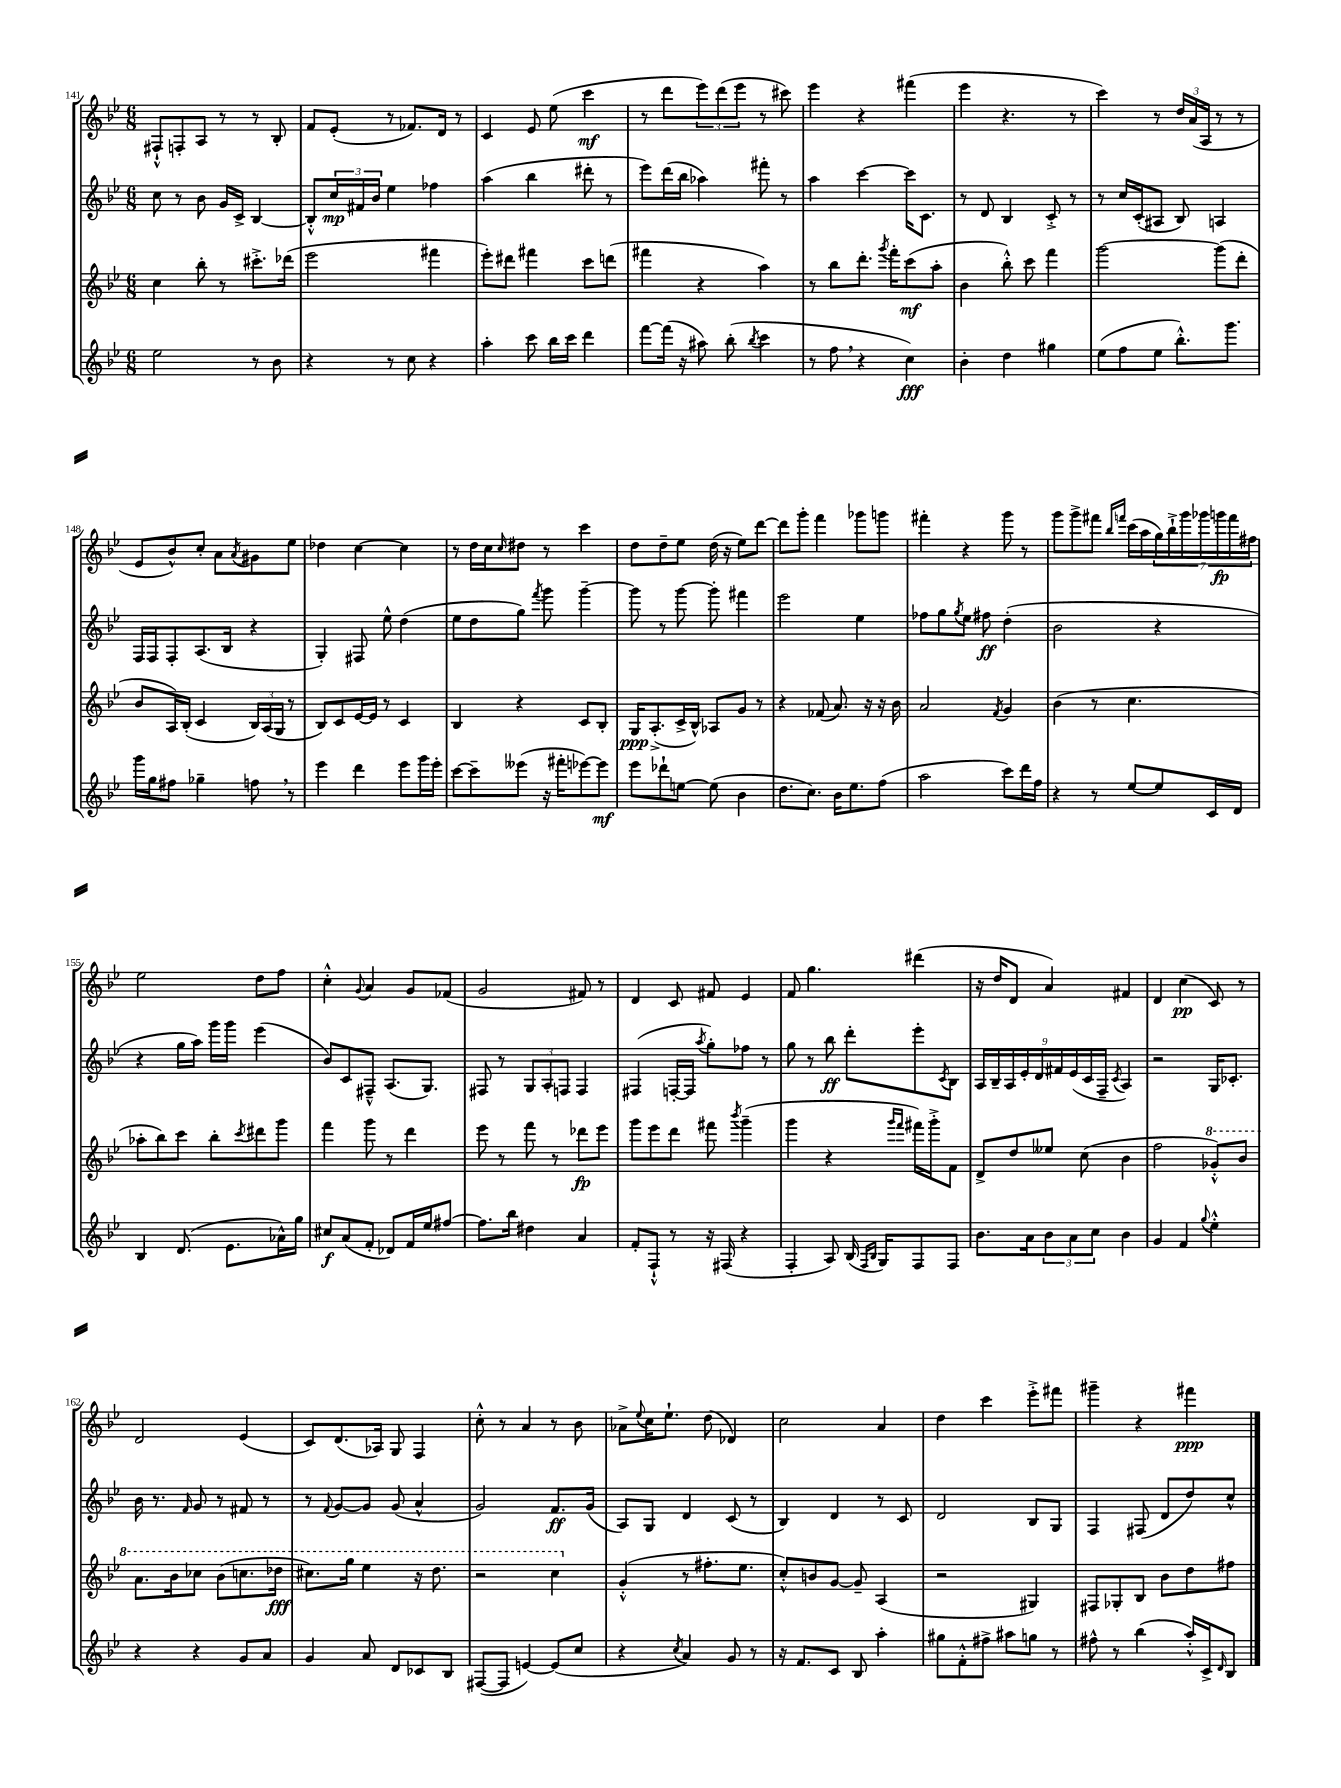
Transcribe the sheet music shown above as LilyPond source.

<<
\new StaffGroup <<
\new Staff = "s0" {
    \clef treble \key bes \major \numericTimeSignature \time 6/8
    fis8-!-^ f8-. a8 r8 r8 bes8-. |
    f'8 ees'8-.( r8 fes'8.) d'16 r8 |
    c'4 ees'8 ees''8( c'''4\mf |
    r8 d'''8 \tuplet 3/2 { ees'''8) d'''8( ees'''8 } r8 cis'''8) |
    ees'''4 r4 fis'''4( |
    ees'''4 r4. r8 |
    c'''4) r8 \tuplet 3/2 { d''16 a'16( a16 } r8 r8 |
    ees'8 bes'8-^) c''8-. a'8 \acciaccatura { a'8 } gis'8 ees''8 |
    des''4 c''4~ c''4 |
    r8 d''16 c''16 \grace { c''16 } dis''8 r8 c'''4 |
    d''8 d''8-- ees''8 d''16( r16 ees''8) d'''8~ |
    d'''8 g'''8-. f'''4 ges'''8 g'''8 |
    fis'''4-. r4 g'''8 r8 |
    g'''8 g'''8-> fis'''8 \grace { bes''16 f'''16 } c'''16( a''16 \tuplet 7/4 { g''16) bes''16-!-> g'''16 ges'''16 g'''16\fp f'''16 fis''16 } |
    ees''2 d''8 f''8 |
    c''4-.-^ \appoggiatura { g'8 } a'4 g'8 fes'8( |
    g'2 fis'8) r8 |
    d'4 c'8 fis'8 ees'4 |
    f'8 g''4. dis'''4( |
    r16 d''16 d'8 a'4) fis'4 |
    d'4 c''4\pp( c'8) r8 |
    d'2 ees'4( |
    c'8) d'8.( aes16) g8 f4 |
    c''8-.-^ r8 a'4 r8 bes'8 |
    aes'8-> \appoggiatura { ees''8 } c''16 ees''8.-! d''8( des'4) |
    c''2 a'4 |
    d''4 c'''4 ees'''8-.-> fis'''8 |
    gis'''4-- r4 fis'''4\ppp \bar "|." |
}
\new Staff = "s1" {
    \clef treble \key bes \major \numericTimeSignature \time 6/8
    c''8 r8 bes'8 g'16 c'16-> bes4~ |
    bes8-.-^ \tuplet 3/2 { c''16\mp fis'16 bes'16 } ees''4 fes''4 |
    a''4( bes''4 dis'''8-. r8 |
    ees'''8) d'''16( bes''16 aes''4) fis'''8-. r8 |
    a''4 c'''4~ c'''16 c'8. |
    r8 d'8 bes4 c'8-.-> r8 |
    r8 c''16 c'16-.( ais8 bes8) a4 |
    f16 f16 f8-. a8.( bes16 r4 |
    g4-.) fis8 ees''8-^ d''4( |
    ees''8 d''8 g''8) \acciaccatura { f'''8 } g'''8 g'''4~-- |
    g'''8 r8 g'''8~ g'''8-. fis'''4 |
    ees'''2 ees''4 |
    fes''8 g''8 \acciaccatura { g''8 } ees''8 fis''8\ff d''4-.( |
    bes'2 r4 |
    r4 g''16 a''16) g'''16 g'''16 ees'''4( |
    bes'8) c'8 fis8---^ a8.( g8.) |
    fis8 r8 \tuplet 3/2 { g8 a8-. f8 } f4 |
    fis4( f16~-. f16 \acciaccatura { a''8 } g''8-.) fes''8 r8 |
    g''8 r8 bes''8\ff d'''8-. ees'''8-. \acciaccatura { c'8 } bes8 |
    \tuplet 9/8 { a16 bes16-- a16 ees'16-. d'16 fis'16 ees'16( c'16 f16-- } \acciaccatura { c'8 } a4) |
    r2 g16 ces'8.-. |
    bes'16 r8. \grace { f'16 } g'8 r8 fis'8 r8 |
    r8 \appoggiatura { f'8 } g'8~ g'8 g'8( a'4-^ |
    g'2) f'8.\ff g'16( |
    a8) g8 d'4 c'8( r8 |
    bes4) d'4 r8 c'8 |
    d'2 bes8 g8 |
    f4 fis8( d'8 d''8) c''8-^ \bar "|." |
}
\new Staff = "s2" {
    \clef treble \key bes \major \numericTimeSignature \time 6/8
    c''4 bes''8-. r8 cis'''8.-.-> des'''16( |
    ees'''2 fis'''4 |
    ees'''8-.) dis'''8 fis'''4 c'''8 d'''8( |
    fis'''4 r4 a''4) |
    r8 bes''8 d'''8.-. \acciaccatura { g'''8 } f'''16-. c'''8\mf( a''8-. |
    bes'4 bes''8-.-^) c'''8 f'''4 |
    g'''2~ g'''8( d'''8-. |
    bes'8 a16) bes16-.( c'4 \tuplet 3/2 { bes16) a16( g16 } r8 |
    bes8) c'8 ees'16~ ees'16 r8 c'4 |
    bes4 r4 c'8 bes8-. |
    g16\ppp a8.-.->( c'16-> bes16-^) aes8 g'8 r8 |
    r4 fes'8( a'8.) r16 r16 bes'16 |
    a'2 \acciaccatura { f'8 } g'4 |
    bes'4( r8 c''4. |
    aes''8-. bes''8) c'''8 bes''8-. \acciaccatura { c'''8 } dis'''8 g'''8 |
    f'''4 g'''8 r8 d'''4 |
    ees'''8 r8 f'''8 r8 des'''8\fp ees'''8 |
    g'''8 ees'''8 d'''8 fis'''8 \acciaccatura { bes'''8 } g'''4--( |
    g'''4 r4 \grace { g'''16 f'''16 } fis'''16) g'''16-.-> f'8 |
    d'8-> d''8 eeses''8 c''8( bes'4 |
    f''2 \ottava #1 ges''8-.-^) bes''8 |
    a''8. bes''16 ces'''8 bes''8( c'''8. des'''16\fff |
    cis'''8.) g'''16 ees'''4 r16 d'''8. |
    r2 c'''4 \ottava #0 |
    g'4-.-^( r8 fis''8.-. ees''8. |
    c''8-.-^) b'8 g'8~ g'8-- a4( |
    r2 gis4) |
    fis8 ges8-. bes8 bes'8 d''8 fis''8 \bar "|." |
}
\new Staff = "s3" {
    \clef treble \key bes \major \numericTimeSignature \time 6/8
    ees''2 r8 bes'8 |
    r4 r8 c''8 r4 |
    a''4-. c'''8 bes''16 c'''16 d'''4 |
    f'''8~ f'''16( r16 ais''8) bes''8-.( \acciaccatura { bes''8 } c'''4 |
    r8 f''8 \breathe r4 c''4\fff) |
    bes'4-. d''4 gis''4 |
    ees''8( f''8 ees''8 bes''8.-.-^) g'''8. |
    g'''16 g''16 fis''8 ges''4-- f''8 \breathe r8 |
    ees'''4 d'''4 ees'''8 g'''16 ees'''16-. |
    c'''8~ c'''8-- eeses'''8( r16 fis'''16-. ees'''8~) ees'''8\mf |
    ees'''8 des'''8-! e''8~ e''8( bes'4 |
    d''8. c''8.) bes'16 ees''8. f''8( |
    a''2 c'''8) d'''16 f''16 |
    r4 r8 ees''8~ ees''8 c'16 d'16 |
    bes4 d'8.( ees'8. aes'16-^) g''16 |
    cis''8\f a'8( f'8-. des'8) f'16 ees''16 fis''8~ |
    fis''8. bes''16 dis''4 a'4 |
    f'8-. f8-!-^ r8 r16 fis16( r4 |
    f4-. a8) bes16( \grace { f16 bes16 } g16) f8 f8 |
    bes'8. a'16 \tuplet 3/2 { bes'8 a'8 c''8 } bes'4 |
    g'4 f'4 \appoggiatura { g''8 } ees''4-.-^ |
    r4 r4 g'8 a'8 |
    g'4 a'8 d'8 ces'8 bes8 |
    fis8~( fis8 e'4~) e'8( c''8 |
    r4 \acciaccatura { c''8 } a'4) g'8 r8 |
    r16 f'8. c'8 bes8 a''4-. |
    gis''8 f'8-.-^ fis''8-> ais''8 g''8 r8 |
    fis''8-^ r8 bes''4( a''16-.-^) c'16-> \grace { d'16 } bes8 \bar "|." |
}
>>
>>
\layout { \context { \Score currentBarNumber = #141 } }
